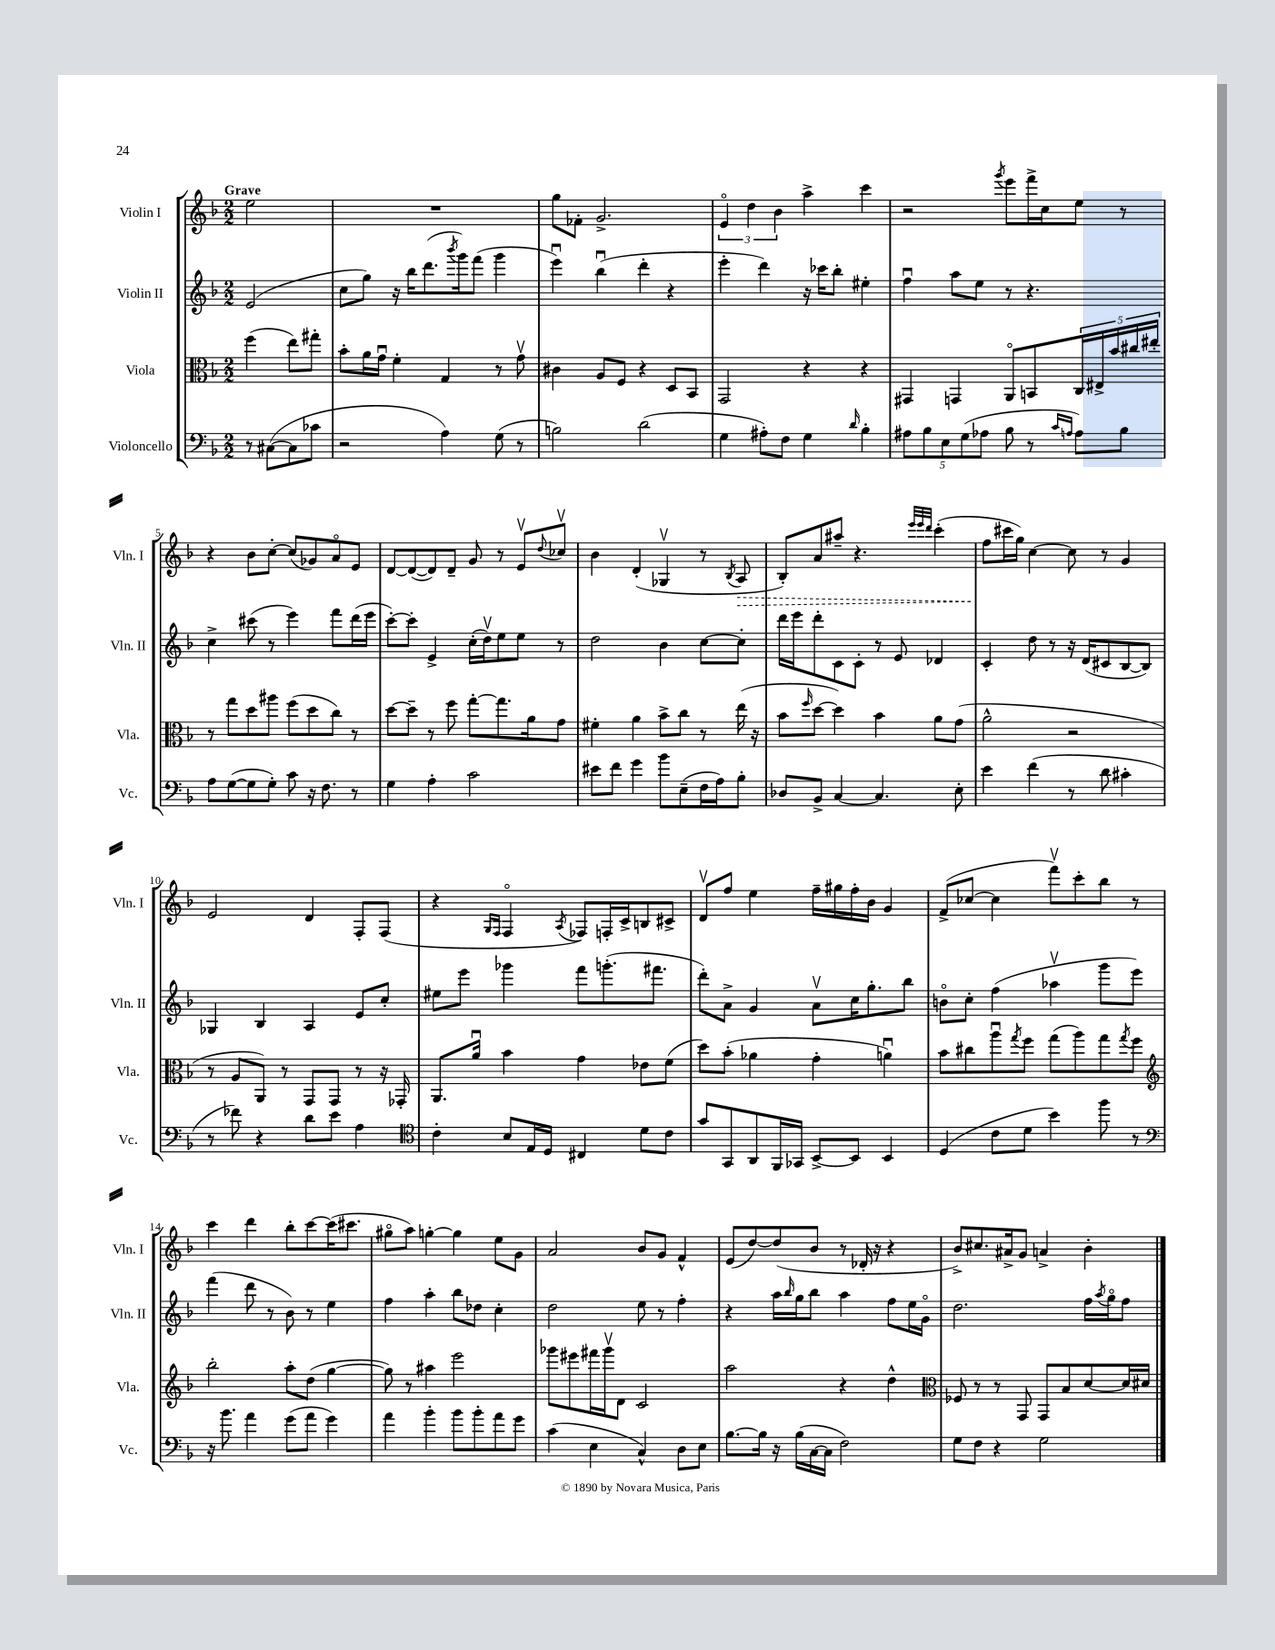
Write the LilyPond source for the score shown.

<<
\new StaffGroup <<
\new Staff = "s0" \with { instrumentName = "Violin I" shortInstrumentName = "Vln. I" } {
    \clef treble \key f \major \numericTimeSignature \time 2/2 \partial 2 \tempo "Grave"
    e''2 |
    R1 |
    g''8 fes'8-. g'2.-> |
    \tuplet 3/2 { e'4\flageolet d''4 bes'4 } a''4-> c'''4 |
    r2 \acciaccatura { g'''8 } e'''8 f'''16-> c''16 e''8 r8 |
    r4 bes'8 c''8~-. c''8( ges'8) a'8\flageolet e'8 |
    d'8~ d'8~( d'8) d'8-- g'8 r8 e'8\upbow \appoggiatura { d''8 } ces''8\upbow |
    bes'4 d'4-.( ges4\upbow r8 \acciaccatura { bes8 } \once \override Hairpin.style = #'dashed-line a8\> |
    bes8-.) a'8 ais''8-- r4. \grace { e'''32 e'''32 d'''32 } c'''4-.( |
    f''8\! cis'''16 g''16) c''4~ c''8 r8 g'4 |
    e'2 d'4 f8-. f8( |
    r4 \grace { g16 f16 } f4\flageolet \acciaccatura { a8 } fes8) f16-. c'16-> b8 cis'8-> |
    d'8\upbow f''8 e''4 f''16-- gis''16 f''16-. bes'16 g'4 |
    f'8->( ces''8~ ces''4 f'''8\upbow) c'''8-. bes''8 r8 |
    c'''4 d'''4 bes''8-. c'''8~ c'''16( cis'''8. |
    gis''8\flageolet a''8) g''4~-. g''4 e''8 g'8 |
    a'2 bes'8 g'8 f'4-^ |
    e'8( d''8~) d''8( bes'8 r8 des'16-. r16 r4 |
    bes'8->) cis''8. ais'16-> g'8 a'4-> bes'4-. \bar "|." |
}
\new Staff = "s1" \with { instrumentName = "Violin II" shortInstrumentName = "Vln. II" } {
    \clef treble \key f \major \numericTimeSignature \time 2/2 \partial 2
    e'2( |
    c''8 g''8) r16 bes''16 d'''8.( \acciaccatura { bes'''8 } g'''16) f'''8( g'''4 |
    e'''4\downbow) bes''4\downbow( d'''4-. r4 |
    e'''4-. d'''4) r16 ces'''16 bes''8-. eis''4-. |
    f''4\downbow a''8 e''8 r8 r4. |
    c''4-> cis'''8( r8 e'''4) f'''8 d'''16( e'''16 |
    c'''8~-.) c'''8-. e'4-> c''16-.( d''16\upbow) e''8 e''8 r8 |
    d''2 bes'4 c''8~ c''8-. |
    d'''16 e'''16 d'''8-. c'8 c'8-. r8 e'8 des'4 |
    c'4-. d''8 r8 r16 d'16( cis'8 bes8~ bes8) |
    ges4 bes4 a4 e'8 c''8-. |
    eis''8 e'''8 ges'''4 f'''8 g'''8.-.( fis'''8. |
    d'''8-.) a'8-> g'4 a'8\upbow c''16 g''8.-. bes''8 |
    b'8\flageolet c''8-. f''4( aes''4\upbow g'''8 e'''8) |
    f'''4( d'''8 r8 bes'8) r8 e''4 |
    f''4 a''4-. bes''8 des''8 c''4-. |
    d''2 e''8 r8 f''4-. |
    r4 a''16 \grace { bes''16 } g''16 bes''8 a''4 f''8 e''16 g'16\flageolet |
    d''2. f''16 \acciaccatura { a''8 } g''16\flageolet f''8 \bar "|." |
}
\new Staff = "s2" \with { instrumentName = "Viola" shortInstrumentName = "Vla." } {
    \clef alto \key f \major \numericTimeSignature \time 2/2 \partial 2
    f''4( e''8) gis''8-. |
    bes'8-. a'16 g'16\downbow f'4-. g4 r8 g'8\upbow |
    cis'4 a8 f8 r4 d8 bes,8 |
    g,2 r4 r4 |
    gis,4 g,4 a,8\flageolet b,8 \tuplet 5/4 { c16 eis16-> bes'16 cis''16 eis''16-. } |
    r8 g''8 d''8 ais''8 f''8( d''8 c''8) r8 |
    d''8~ d''8-- r8 f''8 g''8~-. g''8. a'16 g'8 |
    fis'4-. a'4 bes'8-> c''8 r8 e''16( r16 |
    bes'8 \grace { f''16 } d''8~ d''4) bes'4 a'8 g'8( |
    a'2-^ r2 |
    r8 a8 a,8) r8 g,8 g,8 r8 r16 ges,16-. |
    a,8. a'16\downbow bes'4 g'4 ees'8 f'8( |
    d''8) bes'8-.( aes'4 g'4-. a'4\downbow) |
    bes'8 cis''8 a''8\downbow \acciaccatura { g''8 } f''8 g''8( a''8) g''8 \acciaccatura { g''8 } f''8 |
    \clef treble bes''2-. a''8-. d''8( g''4~ |
    g''8) r8 ais''4 e'''2 |
    ges'''8 eis'''8 fis'''16 ges'''16\upbow d'8 c'2 |
    a''2 r4 d''4-^ |
    \clef alto fes8 r8 r8 g,8 g,8 bes8 d'8~ d'16 dis'16 \bar "|." |
}
\new Staff = "s3" \with { instrumentName = "Violoncello" shortInstrumentName = "Vc." } {
    \clef bass \key f \major \numericTimeSignature \time 2/2 \partial 2
    r8 cis8~( cis8 ces'8 |
    r2 a4) g8( r8 |
    b2) d'2( |
    g4 ais8-.) f8 g4 \grace { d'16 } bes4-. |
    \tuplet 5/4 { ais8 bes8 e8 g8( aes8 } bes8 r8 \grace { c'16 a16 } a8) bes8 |
    a8 g8~( g8 g8-.) c'8 r16 f8. r8 |
    g4 a4-. c'2 |
    eis'8 f'8 g'4 bes'8 e8--( f16 a16) bes8-. |
    des8 bes,8-> c4~ c4. e8-. |
    e'4 f'4( r8 d'8 cis'4-. |
    r8 fes'8) r4 d'8 e'8 a4 |
    \clef tenor c'4-. bes8 e16 d16 cis4 d'8 c'8 |
    g'8 g,8 a,8 f,16 ges,16 bes,8~-> bes,8 bes,4 |
    d4( c'8 d'8 bes'4) f''8 r8 |
    \clef bass r16 bes'8. a'4 g'8( a'8 g'4) |
    a'4 bes'4-. bes'8 bes'8-. a'8 g'8 |
    c'4( e4 c4-^) d8 e8 |
    bes8.~ bes16 r16 bes16( c16~ c16 f2) |
    g8 f8 r4 g2 \bar "|." |
}
>>
>>
